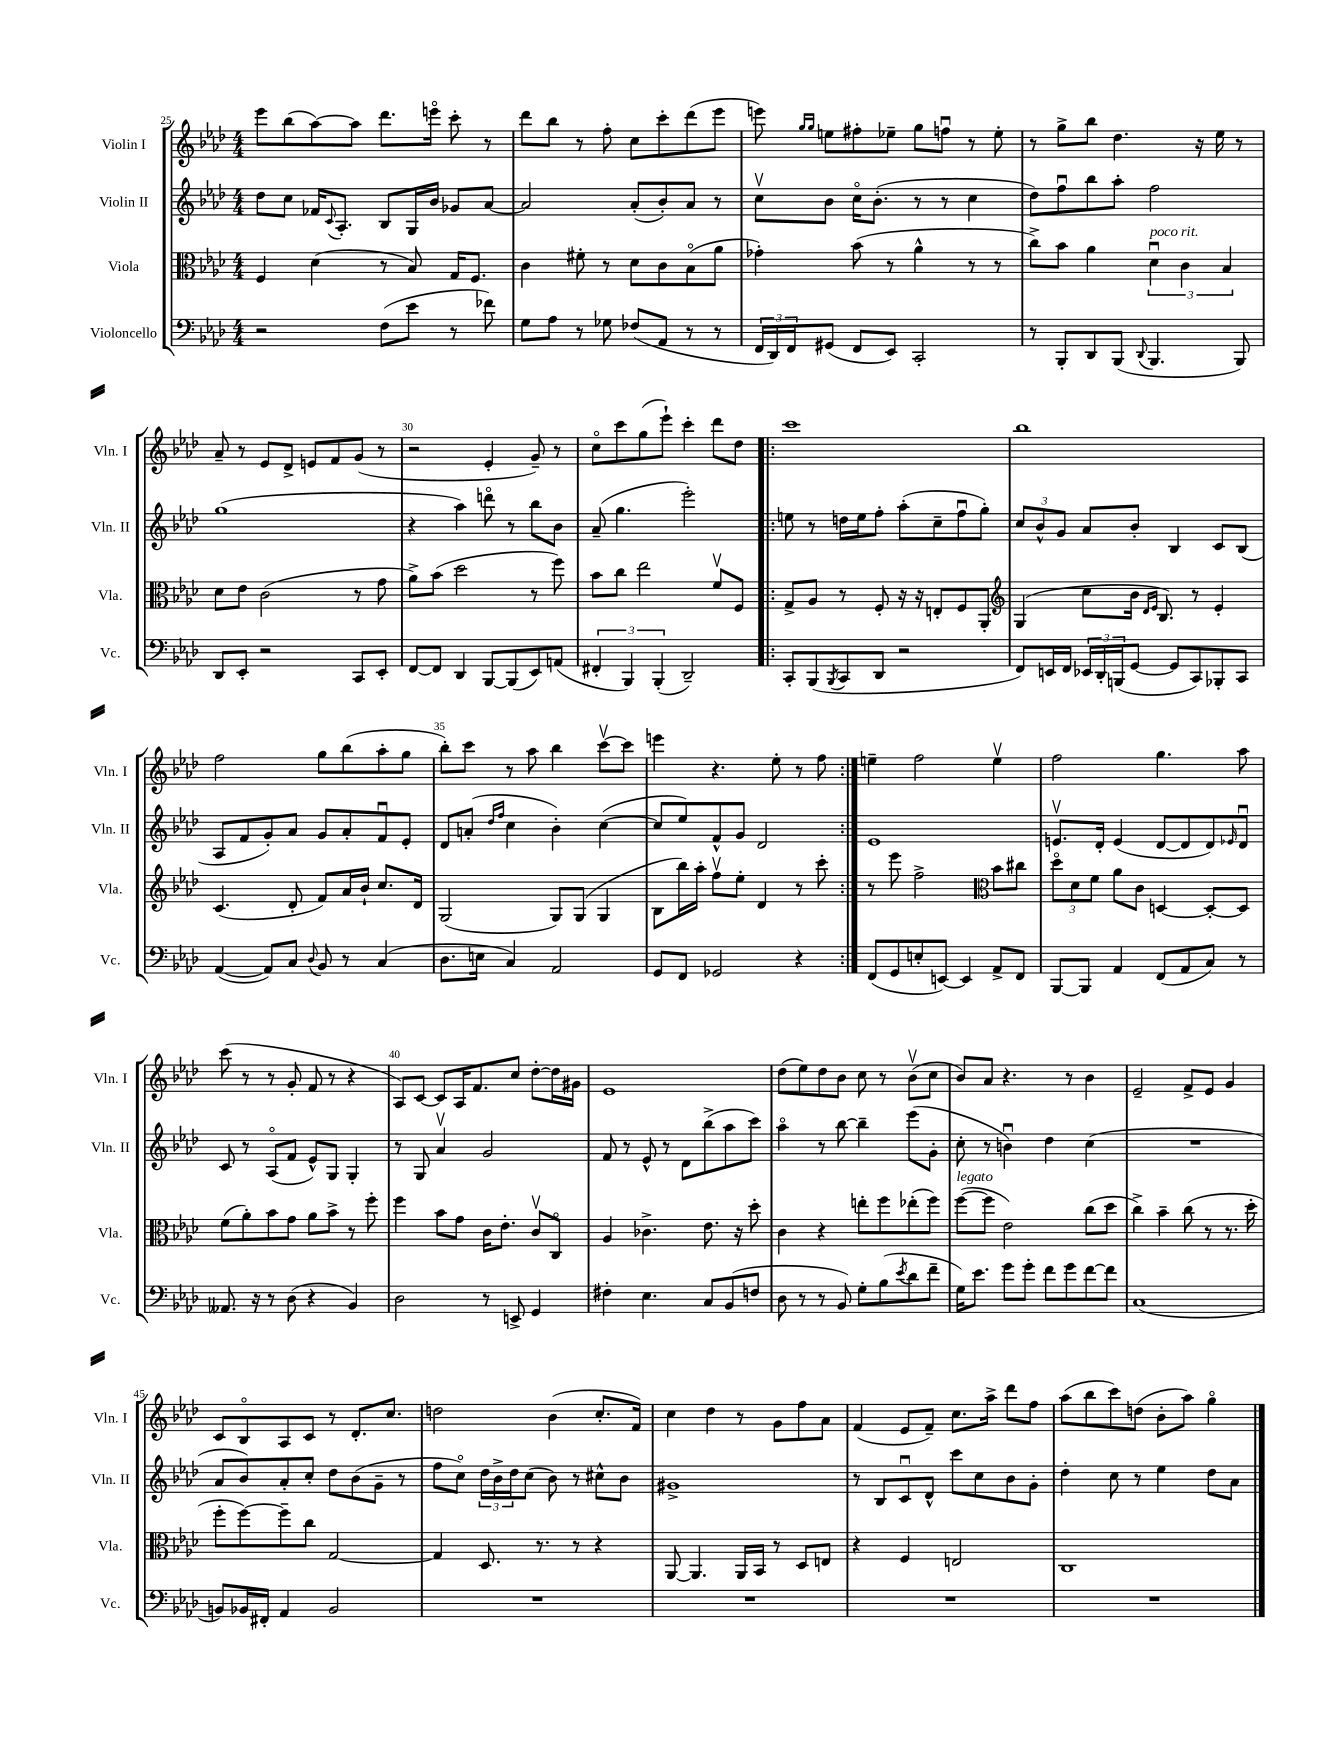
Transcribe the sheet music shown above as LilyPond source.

<<
\new StaffGroup <<
\new Staff = "s0" \with { instrumentName = "Violin I" shortInstrumentName = "Vln. I" } {
    \clef treble \key aes \major \numericTimeSignature \time 4/4
    ees'''8 bes''8( aes''8~) aes''8 des'''8. e'''16\flageolet c'''8-. r8 |
    des'''8 bes''8 r8 f''8-. c''8 c'''8-. des'''8( ees'''8 |
    e'''8) \grace { g''16 g''16 } e''8 fis''8-. ees''8-- g''8 f''8\downbow r8 ees''8-. |
    r8 g''8-> bes''8 des''4. r16 ees''16 r8 |
    aes'8-- r8 ees'8 des'8-> e'8 f'8 g'8( r8 |
    r2 ees'4-. g'8--) r8 |
    c''8\flageolet c'''8 g''8( ees'''8-!) c'''4-. des'''8 des''8 |
    \repeat volta 2 { c'''1 |
    bes''1 |
    f''2 g''8 bes''8( aes''8-. g''8 |
    bes''8-.) c'''8 r8 aes''8 bes''4 c'''8~\upbow c'''8 |
    e'''4 r4. ees''8-. r8 f''8 | }
    e''4-- f''2 e''4\upbow |
    f''2 g''4. aes''8 |
    c'''8( r8 r8 g'8-. f'8 r8 r4 |
    aes8) c'8~ c'8 aes16 f'8. c''8 des''8~-. des''16 gis'16 |
    ees'1 |
    des''8( ees''8) des''8 bes'8 c''8 r8 bes'8\upbow( c''8 |
    bes'8) aes'8 r4. r8 bes'4 |
    ees'2-- f'8-> ees'8 g'4 |
    c'8 bes8\flageolet aes8 c'8 r8 des'8.-. c''8. |
    d''2 bes'4( c''8.-. f'16) |
    c''4 des''4 r8 g'8 f''8 aes'8 |
    f'4( ees'8 f'8--) c''8. aes''16-> des'''8 f''8 |
    aes''8( bes''8 c'''8) d''8( bes'8-. aes''8) g''4\flageolet \bar "|." |
}
\new Staff = "s1" \with { instrumentName = "Violin II" shortInstrumentName = "Vln. II" } {
    \clef treble \key aes \major \numericTimeSignature \time 4/4
    des''8 c''8 fes'16 \appoggiatura { c'8 } aes8.-. bes8 g16 bes'16 ges'8 aes'8~ |
    aes'2 aes'8-.( bes'8-.) aes'8 r8 |
    c''8\upbow bes'8 c''16\flageolet bes'8.-.( r8 r8 c''4 |
    des''8) f''8\downbow bes''8 aes''8-. f''2 |
    g''1( |
    r4 aes''4) d'''8\flageolet r8 bes''8 bes'8 |
    aes'8--( g''4. ees'''2-.) |
    \repeat volta 2 { e''8 r8 d''16 e''16 f''8-. aes''8-.( c''8-- f''8\downbow g''8-.) |
    \tuplet 3/2 { c''8 bes'8-^ g'8 } aes'8 bes'8-. bes4 c'8 bes8( |
    aes8 f'8 g'8-.) aes'8 g'8 aes'8-. f'8\downbow ees'8-. |
    des'8 a'8-.( \grace { des''16 f''16 } c''4 bes'4-.) c''4~( |
    c''8 ees''8) f'8-^ g'8 des'2 | }
    ees'1 |
    e'8.\upbow des'16-. e'4( des'8~ des'8 des'8) \grace { ees'16 } des'8\downbow |
    c'8 r8 aes8\flageolet( f'8 ees'8-^) g8 g4-. |
    r8 g8 aes'4\upbow g'2 |
    f'8 r8 ees'8-^ r8 des'8 bes''8->( aes''8 c'''8) |
    aes''4\flageolet r8 bes''8~ bes''4-- ees'''8( g'8-. |
    c''8-. r8 b'4\downbow) des''4 c''4( |
    R1 |
    aes'8 bes'8) aes'8-. c''8-. des''8 bes'8( g'8-- r8 |
    f''8 c''8\flageolet) \tuplet 3/2 { des''16 bes'16-> des''16 } c''8( bes'8) r8 cis''8-^ bes'8 |
    gis'1-> |
    r8 bes8 c'8\downbow des'8-^ c'''8 c''8 bes'8 g'8-. |
    des''4-. c''8 r8 ees''4 des''8 aes'8 \bar "|." |
}
\new Staff = "s2" \with { instrumentName = "Viola" shortInstrumentName = "Vla." } {
    \clef alto \key aes \major \numericTimeSignature \time 4/4
    f4 des'4( r8 bes8) g16 f8. |
    c'4 fis'8-. r8 des'8 c'8 bes8\flageolet( aes'8 |
    ges'4-.) bes'8( r8 aes'4-^ r8 r8 |
    c''8->) bes'8 aes'4 \tuplet 3/2 { des'4\downbow^\markup { \italic "poco rit." } c'4 bes4 } |
    des'8 ees'8 c'2( r8 g'8 |
    aes'8->) bes'8( des''2 r8 f''8) |
    bes'8 c''8 ees''2 f'8\upbow f8 |
    \repeat volta 2 { g8-> aes8 r8 f8-. r16 r16 e8-. f8 aes,8-. |
    \clef treble g4( c''8 bes'16 \grace { des'16 ees'16 } bes8.) r8 ees'4-. |
    c'4.( des'8-. f'8) aes'16 bes'16-! c''8. des'16 |
    g2( g8) g8( g4 |
    bes8 bes''16) aes''16-. f''8\upbow ees''8-. des'4 r8 c'''8-. | }
    r8 ees'''8 f''2-> \clef alto bes'8 cis''8 |
    \tuplet 3/2 { des''8\flageolet des'8 f'8 } aes'8 c'8 d4~ d8~-. d8 |
    f'8( aes'8-.) bes'8 g'8 aes'8 bes'8-> r8 f''8-. |
    f''4 bes'8 g'8 c'16 ees'8.-. c'8\upbow c8\flageolet |
    aes4 ces'4.-> ees'8. r16 des''8-. |
    c'4 r4 e''8-. f''8 ees''8-.( f''8) |
    f''8~^\markup { \italic "legato" }( f''8 ees'2) c''8( des''8 |
    c''4->) bes'4-- c''8( r8 r8. des''16-. |
    f''8-. f''8~) f''8-- c''8 g2~ |
    g4 des8. r8. r8 r4 |
    aes,8~ aes,4. aes,16 bes,16 r8 des8 e8 |
    r4 f4 e2 |
    c1 \bar "|." |
}
\new Staff = "s3" \with { instrumentName = "Violoncello" shortInstrumentName = "Vc." } {
    \clef bass \key aes \major \numericTimeSignature \time 4/4
    r2 f8( ees'8 r8 fes'8) |
    g8 aes8 r8 ges8 fes8( aes,8 r8 r8 |
    \tuplet 3/2 { f,16 des,16) f,16 } gis,8( f,8 ees,8) c,2-. |
    r8 bes,,8-. des,8 bes,,8( \appoggiatura { des,8 } bes,,4. bes,,8) |
    des,8 ees,8-. r2 c,8 ees,8-. |
    f,8~ f,8 des,4 bes,,8~ bes,,8( ees,8) a,8( |
    \tuplet 3/2 { fis,4-. bes,,4) bes,,4-.( } des,2--) |
    \repeat volta 2 { c,8-. bes,,8( \acciaccatura { bes,,8 } c,8 des,8 r2 |
    f,8) e,16 f,16 \tuplet 3/2 { ees,16 des,16-. b,,16( } g,8~ g,8 c,8) bes,,8-. c,8 |
    aes,4~( aes,8) c8 \appoggiatura { des8 } bes,8 r8 c4( |
    des8. e16 c4) aes,2 |
    g,8 f,8 ges,2 r4 | }
    f,8( g,8 e8-. e,8~) e,4 aes,8-> f,8 |
    bes,,8~ bes,,8 aes,4 f,8( aes,8 c8) r8 |
    aeses,8. r16 r8 des8( r4 bes,4) |
    des2 r8 e,8-> g,4 |
    fis4-. ees4. c8 bes,8( f8 |
    des8 r8 r8 bes,8) g8-. bes8( \acciaccatura { ees'8 } des'8 f'8-- |
    g16) ees'8. g'8 g'8-. f'8 g'8 f'8~ f'8 |
    c1( |
    b,8) bes,16 fis,16-. aes,4 bes,2 |
    R1 |
    R1 |
    R1 |
    R1 \bar "|." |
}
>>
>>
\layout { \context { \Score currentBarNumber = #25 \override BarNumber.break-visibility = ##(#f #t #t) barNumberVisibility = #(every-nth-bar-number-visible 5) } }
